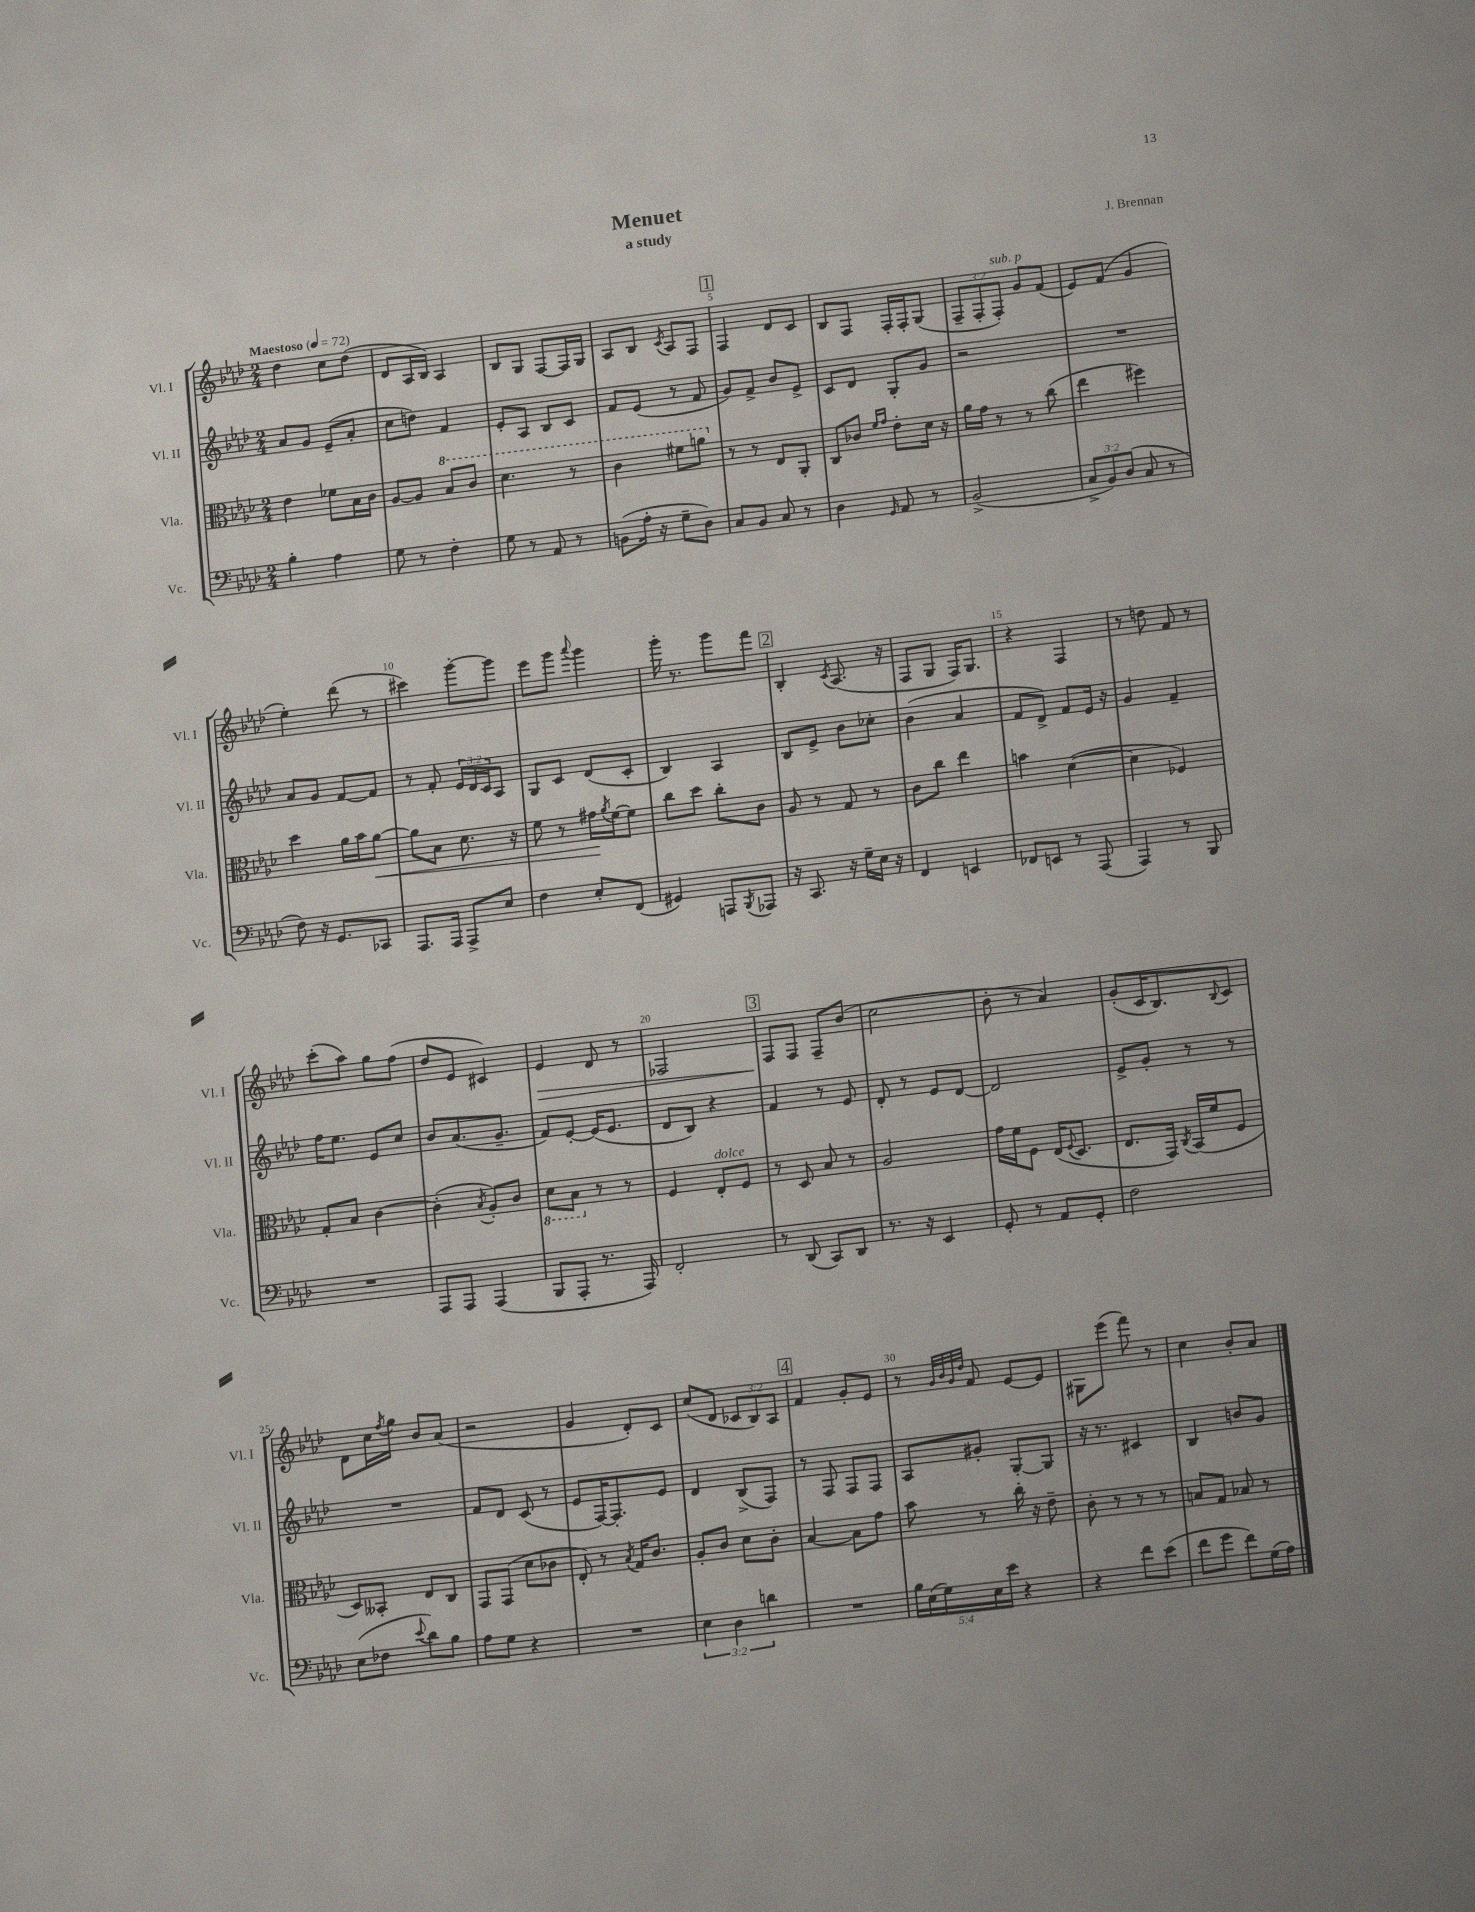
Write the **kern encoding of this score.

**kern	**kern	**kern	**kern
*staff4	*staff3	*staff2	*staff1
*clefF4	*clefC3	*clefG2	*clefG2
*k[b-e-a-d-]	*k[b-e-a-d-]	*k[b-e-a-d-]	*k[b-e-a-d-]
*M2/4	*M2/4	*M2/4	*M2/4
*MM72	*MM72	*MM72	*MM72
4B-'	4e-	8a-	4dd-
.	.	8g	.
4A-	8f-	(8e-~	8cc
.	16B-	8a-'	(8dd-
.	16c	.	.
=	=	=	=
8G	[8A-	8cc	8d-
8r	8A-]	8dd)	16A-
.	.	.	16B-)
4F'	8b-	4f	4A-
.	8cc	.	.
=	=	=	=
8G	4.dd-	8e-'	8B-
8r	.	8A-	8G
8AA-	.	8B-	[8F
8r	8r	8c	16F]
.	.	.	16G
=	=	=	=
(8BB	4cc	8f	8A-
16A-'	.	(8e-	8B-
16r	.	.	.
.	.	.	8qc
8G~	8ff#	8r	8A-
8D-)	8aa	8f	8F
=	=	=	=
8C	8r	8g)	4F
8BB-	8r	8f^	.
8C	8E-	8b-	8d-
8r	8AA-'	8e-^	8c
=	=	=	=
4D-	8C	8c	8B-
.	8c-	8d-	8F
.	16qqf	.	.
16qqGG	16qqg	.	.
8AA-	8e-'	8G'	16F'
.	.	.	16F'
8r	16d-	8g	(8G
.	16r	.	.
=	=	=	=
(2BB-^	16a-	2r	12F~
.	16g	.	.
.	.	.	12F'
.	8r	.	.
.	.	.	12F')
.	8r	.	8g
.	(8cc	.	(8f
=	=	=	=
12C^	4ee-	2r	8e-)
12BB-)	.	.	.
.	.	.	(8f
(12D-	.	.	.
8C	4ff#)	.	4g
8r	.	.	.
=	=	=	=
8F)	4dd-	8a-	4ee-')
16r	.	8g	.
8.GG	.	.	.
.	16a-	[8f	(8ddd-
.	16b-	.	.
8CC-	[8a-	8f]	8r
=	=	=	=
8.AAA-	8a-]	8r	4ccc#)
.	8B-	8f'	.
16AAA-	.	.	.
8AAA-^	8.d-	24e-	[8ggg'
.	.	24d-	.
.	.	24c	.
8E-	.	8A-	8ggg]
.	16r	.	.
=	=	=	=
4F	8f	8G	8eee-
.	8r	8c	8ggg
.	.	.	8qqaaa-
8E-'	16g#	(8d-	4ggg
.	8qa-	.	.
.	[16f	.	.
(8FF	8f]	8c'	.
=	=	=	=
4GG#)	8cc	4B-)	16ggg'
.	.	.	8.r
.	8dd-	.	.
8AAA	8cc'	4A-	8ggg
8qBBB-	.	.	.
8AAA-	8c	.	8fff
=	=	=	=
16r	8A-	8B-	4B-'
8.CC	.	.	.
.	8r	8e-^	.
.	.	.	8qc
16r	8G	8b-	(8.A-
16G~	.	.	.
16E-	8r	8cc-'	.
16r	.	.	16r
=	=	=	=
4FF	8c	(4b-	8F
.	8cc	.	8G
4EE	4ee-	4a-	16F)
.	.	.	8.G
=	=	=	=
8FF-	4b	8f	4r
8EE	.	8d-^)	.
8r	([4d-	8f	4F
(8AAA-	.	16e-	.
.	.	16r	.
=	=	=	=
4AAA-)	4d-]	4g	8r
.	.	.	8dd
8r	4F-)	4f~	8f
8BBB-	.	.	8r
=	=	=	=
2r	8G'	16ff	(8ccc'
.	.	8.ee-	.
.	8B-	.	8aa-)
.	[4c	8e-	8gg
.	.	8cc	(8ff
=	=	=	=
8AAA-	(4c']	8b-	8dd-
8AAA-	.	(8.a-	8e-
.	8qB-	.	.
(4AAA-	8A-')	.	4c#)
.	.	8.g~	.
.	8c	.	.
=	=	=	=
8BBB-	8D-	8f)	4e-
8AAA-'	8BB-	[8e-'	.
8.r	8r	(16e-]	8d-
.	.	8.e-	.
.	8r	.	8r
16AAA-)	.	.	.
=	=	=	=
2FF'	4F	8d-	2F-
.	.	8B-)	.
.	8E-'	4r	.
.	8F	.	.
=	=	=	=
8r	8r	4f	8F
(8DD-	8D-	.	8F
8CC)	8B-	8r	8F~
8DD-	8r	8e-	(8b-
=	=	=	=
8.r	2A-	8d-'	2cc
.	.	8r	.
16r	.	.	.
4EE-	.	8e-	.
.	.	[8d-	.
=	=	=	=
8GG'	16g	2d-]	8b-'
.	16f	.	.
8r	8F	.	8r
8AA-	(16E-	.	4a-)
.	8qqF	.	.
.	8.D-	.	.
8GG'	.	.	.
=	=	=	=
2F	8.E-	8e-^	(8g'
.	.	8g'	16c
.	16GG)	.	8.B-)
.	8qC	.	.
.	(16BB-	8r	.
.	16f	.	.
.	.	.	8qqB-
.	8F	8r	8c
=	=	=	=
(8E-	8D-)	2r	8d-
8F-	8BB--'	.	16cc
.	.	.	8qff
.	.	.	16gg
8qqe-	.	.	.
8d-)	8E-	.	8b-
8B-	8C	.	(8a-
=	=	=	=
8A-	8GG	8f	2r
8G	(8GG	8d-	.
4r	8d-	(8c	.
.	8c-	8r	.
=	=	=	=
2r	8E-')	8e-	4g
.	8r	[16F)	.
.	.	8.F']	.
.	8qB-	.	.
.	16G	.	8d-')
.	8.c	.	.
.	.	8e-	8c
=	=	=	=
6E-	8A-'	4d-	(8cc
.	8c	.	8d-
6D-	.	.	.
.	8d-	(8B-^	12c-
6d	.	.	12B-)
.	8c'	8F)	.
.	.	.	12A-
=	=	=	=
2r	[4B-	8r	4f
.	.	8F	.
.	8B-]	8F	8g'
.	8g	8F	8e-
=	=	=	=
20B-	8b-	8A-	8r
(20E-	.	.	.
20G)	.	.	.
.	.	.	32qqg
.	.	.	32qqb-
.	.	.	32qqg
.	.	.	32qqdd-
.	8r	8g#'	8f
20E-	.	.	.
20e-	.	.	.
4r	16cc'	[8G'	[8e-
.	16r	.	.
.	8e-~	8G]	8e-]
=	=	=	=
4r	8c'	16r	8G#
.	.	8.r	.
.	8r	.	(8eee-
8f	8r	4c#	8fff)
(8e-	8r	.	8r
=	=	=	=
8f	8B	4B-	4cc
8g	8G	.	.
8f)	8B-	8b	8b-'
(16G	8r	8g	8a-
16A-)	.	.	.
==	==	==	==
*-	*-	*-	*-
